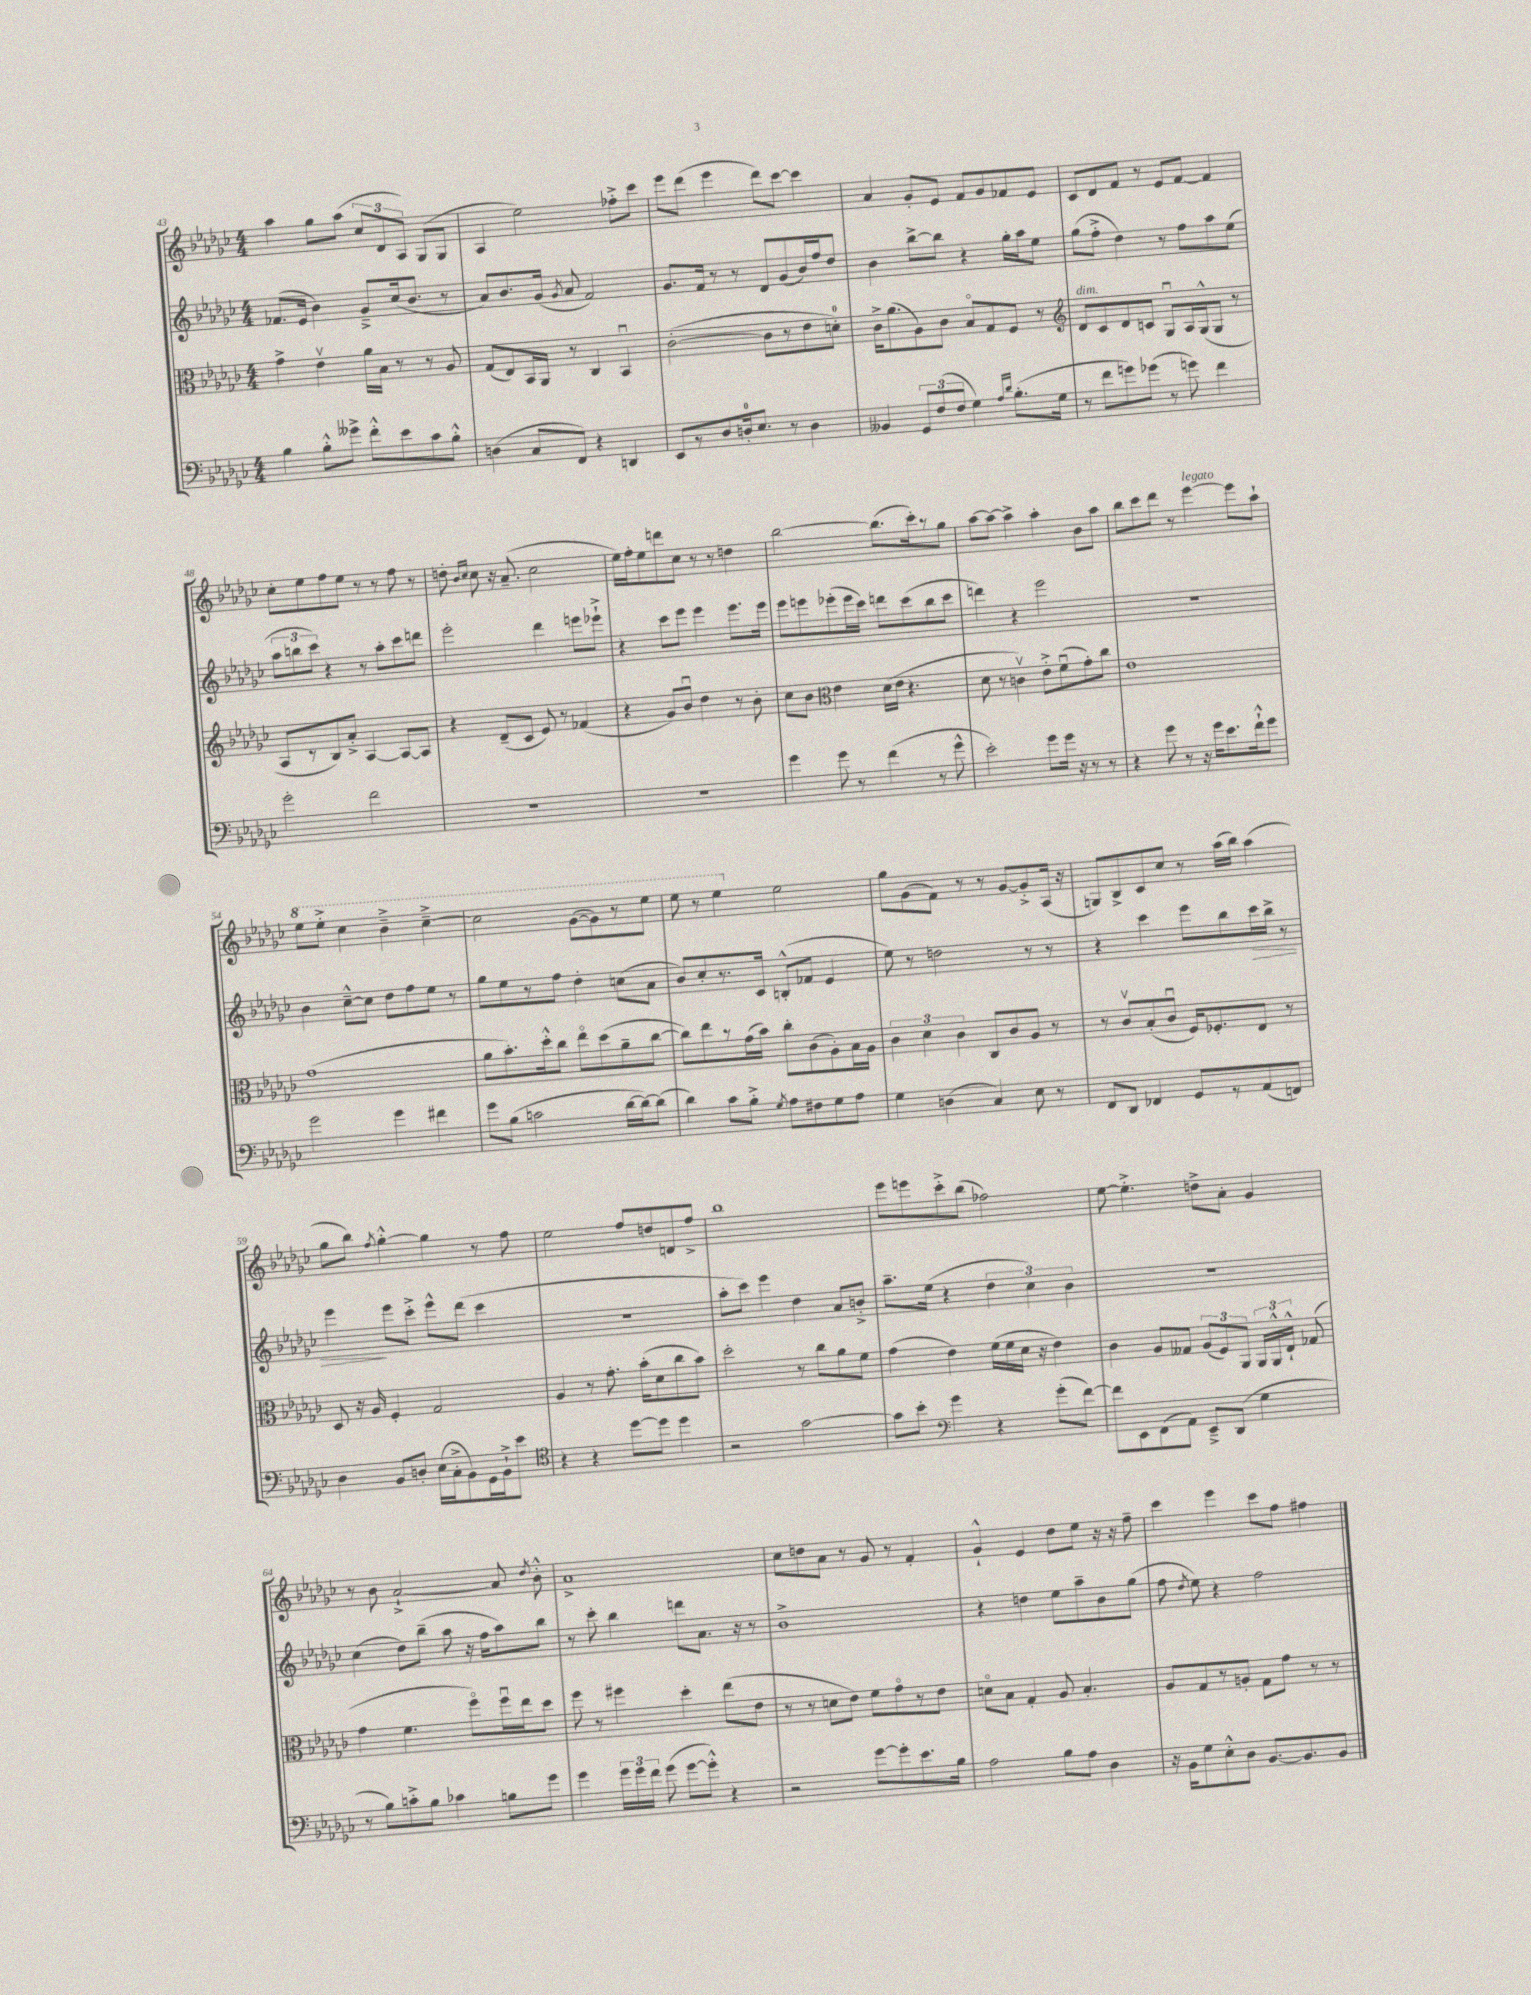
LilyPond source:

<<
\new StaffGroup <<
\new Staff = "s0" {
    \clef treble \key ges \major \numericTimeSignature \time 4/4
    \autoBeamOff aes''4 ges''8[ aes''8]( \tuplet 3/2 { ces''8[ des'8 aes8]) } ges8[( ges8] |
    aes4 ees''2) fes''8[-.-> ces'''8] |
    ees'''8[ des'''8]( ees'''4 des'''8[) ces'''8]~ ces'''4 |
    aes'4 ges'8[-. ees'8] f'8[ ges'8 fes'8 ees'8] |
    ces'8[ des'8 f'8] r8 ees'8[ f'8]~ f'4 |
    ces''8[-. ees''8 f''8 ees''8] r8 r8 f''8 r8 |
    d''8-. \grace { bes'16[ ces''16] } ces''8 r16 aes'8.--( ces''2 |
    ees''16[) f''16-. ees''8 d'''8 ces''8] r8 r8 d''4 |
    bes''2~ bes''8.[( ces'''16-.) r8 ges''8] |
    aes''8[~ aes''8]~ aes''4-> aes''4-. bes'8[ aes''8] |
    bes''8[ ces'''8 des'''8] r8 ees'''4~^\markup { \italic "legato" } ees'''8[ aes''8]-! |
    \ottava #1 ees'''8[ ees'''8]-.-> ces'''4 bes''4---> ces'''4~---> |
    ces'''2 ges''8[~( ges''8) r8 ees'''8] |
    ees'''8 r8 ees'''4 \ottava #0 ees''2 |
    ges''8[ ges'8( f'8]) r8 r8 ges'8[~ ges'8-.-> aes16]( r16 |
    g8[) bes8-> ces'8 ces''8] r8 aes''16[( bes''16]) aes''4( |
    ges''8[ bes''8]) \acciaccatura { f''8 } ges''4~-.-^ ges''4 r8 f''8 |
    ees''2 f''8[ d''8 d'8 f''8]-> |
    bes''1 |
    ees'''8[ e'''8 ces'''8-.-> bes''8]( fes''2) |
    ees''8~ ees''4.-.-> d''8[-> aes'8]-. ges'4 |
    r8 bes'8 aes'2~-!-> aes'8 \acciaccatura { des''8 } bes'8-.-^ |
    aes'1-> |
    ces''8[ d''8 aes'8] r8 ges'8 r8 f'4-. |
    ges'4-!-^ ees'4 des''8[ ees''8] r16 r16 f''8-- |
    ces'''4 ees'''4 ces'''8[ f''8] fis''4 \bar "|." |
}
\new Staff = "s1" {
    \clef treble \key ges \major \numericTimeSignature \time 4/4
    \autoBeamOff fes'8.[( ees'16] bes'4) ges'8[---> ces''16( bes'8.] r8 |
    aes'8[) bes'8. ges'16]( \acciaccatura { ges'8 } aes'8 f'2) |
    ges'8.[ f'16] r8 r8 des'8[ ges'8( bes'16) f''16 des''8] |
    bes'4 bes''8[~-> bes''8] r4 ges''16[-. aes''16 ees''8] |
    ges''8[( f''8]-.-> des''4) r8 f''8[ aes''8 ees''8]( |
    \tuplet 3/2 { aes''8[ b''8 ces'''8]) } r4 r8 aes''8[-. ces'''8 d'''8] |
    ees'''2-. des'''4 e'''8[ ees'''8]-!-> |
    r4 ces'''8[ ees'''8] ees'''4 ees'''8.[ ees'''16] |
    ees'''8[ e'''8 ees'''8-.( ees'''16 ces'''16]) d'''8[ ces'''8( bes''8 ces'''8] |
    d'''4) r4 ees'''2 |
    R1 |
    bes'4 ces''8[~---^ ces''8] des''8[ f''8 ees''8] r8 |
    ges''8[ ees''8 r8 f''8] des''4-. c''8[( aes'8] |
    bes'8[) ces''8-. r8. ces'16] b8[-.-^( fes'8] ees'4 |
    ees''8) r8 d''2 r8 r8 |
    r4 ces'''4 ees'''8[ bes''8 ces'''16\> bes''16]-> r8 |
    ees'''4\! ees'''8[ ces'''8]-.-> ees'''8[-^ des'''8]( ces'''4 |
    R1 |
    aes''8[-. ces'''8]) ees'''4 des''4 aes'8[ b'8]-.-> |
    aes''8.[-- ees''16]( r4 \tuplet 3/2 { des''4 ces''4) bes'4 } |
    R1 |
    ces''4( des''8[) bes''8]--( aes''8 r16 f''16[ aes''8) bes''8] |
    r8 ces'''8-. bes''4 d'''8[ aes'8.] r16 r8 |
    bes'1-> |
    r4 d''4 ees''8[ aes''8-- bes'8 ges''8]( |
    f''8 \acciaccatura { des''8 } ees''8) r4 f''2 \bar "|." |
}
\new Staff = "s2" {
    \clef alto \key ges \major \numericTimeSignature \time 4/4
    \autoBeamOff ges'4-> ees'4\upbow aes'16[ bes16] r8 r8 aes8 |
    ges8[( ees8) bes,16 aes,16] r8 ces4 bes,4\downbow |
    ces'2~-.( ces'8[ r8 ees'8 d'8]-0-.) |
    ces'16[-> aes'8.( aes8) ces'8] bes8[\flageolet ges8 f8] r8 |
    \clef treble des'8[^\markup { \italic "dim." } ces'8 des'8 c'8] ges8[\downbow aes16 ges16-^( ges8] r8 |
    aes8[ r8 bes8) aes'8]-.-> aes4~ aes8[~ aes8] |
    r4 des'8[--( ces'8] ees'8) r8 fes'4( |
    r4 ges'8[) bes'8]\downbow des''4 r8 bes'8-. |
    ces''8[ bes'8] \clef alto ees'4 des'16[( ees'16] r4. |
    des'8 r8 c'4\upbow) ees'8[-.-> f'8\downbow( ges'8-.) ces''8] |
    ees'1 |
    ges'1( |
    aes'8[ bes'8.-.) des''16-.-^ ces''8] ees''8[\flageolet des''8( aes'8-- ces''8]~ |
    ces''8[) ees''8 r8 ges'16( bes'16]) ces''8[-. ces'8( aes8-.) bes16 aes16] |
    \tuplet 3/2 { ces'4 des'4 ces'4 } ces8[ ces'8 aes8] r8 |
    r8 ces'8[\upbow bes8-.( ces'8]\downbow f16[) fes8.-. ees8] r8 |
    des8 r16 aes16 f4-. ges2 |
    aes4 r8 ges'8.-. bes'16[-.( des'8 ces''8 bes'8]) |
    des''2-. r8 ces''8[ aes'8 f'8] |
    ges'4( ees'4) f'16[( f'16 des'16] r16 ees'4) |
    ces'4 aes8[ geses8] \tuplet 3/2 { aes8[( f8) aes,8] } \tuplet 3/2 { aes,16[ aes,16-^ ees16]-!-^ } ges8( |
    ges'4 f'4. f''8[\flageolet) f''16\downbow ees''16 des''8] |
    f''8 r8 fis''4 des''4-. ees''8[( ees'8] |
    r8 r8 d'8[ ees'8]) f'8[ ges'8\flageolet r8 ees'8] |
    d'8[\flageolet bes8] ges4-. aes8 bes4.-. |
    aes8[ ges8 r8 a8]-. ges8[ ges'8] r8 r8 \bar "|." |
}
\new Staff = "s3" {
    \clef bass \key ges \major \numericTimeSignature \time 4/4
    \autoBeamOff bes4 bes8[-.-^ geses'8]-> f'8[-.-^ ees'8 ces'8 bes8]-.-^ |
    d4( ces8[ f,8]) r4 d,4 |
    ees,8[ r8 des8 d16-0-. ees8.] r8 d4 |
    beses,4 \tuplet 3/2 { ges,8[ f8( f8] } ges4) \grace { aes16[ des'16] } bes8.[-.( ges16] |
    r8 f'8[ g'8) ges'8]( r8 g'8) f'4 |
    ges'2-. f'2 |
    R1 |
    R1 |
    ges'4 ges'8 r8 f'4( r8 ges'8-^ |
    ees'2-.) ges'8[ ges'16] r16 r8 r8 |
    r4 ges'8 r8 r16 ges'16[ ees'8. f'16-!-^ ges'8] |
    ges'2 ges'4 fis'4 |
    ges'8[ bes8]( c'2 des'16[~ des'16~) des'8]( |
    des'4) ces'8[ bes8]-.-> \acciaccatura { ges8 } aes8[ fis8 ges8 aes8] |
    ges4 d4( ces4) ees8 r8 |
    f,8[ des,8] fes,4 ges,8[ r8 aes,8( f,8]) |
    des4 bes,8[ d8]-. ees16[( ces16-.-> bes,8) ges,16 bes,16-!-> ees'8] |
    \clef tenor r4 r4 des''8[~ des''8] des''4 |
    r2 ges'2~ |
    ges'8[ bes'8]-. \clef bass ges'4 r4 ges'8[-.( f'8]~) |
    f'8[ ees,8 f,8( aes,8]) ees,8[---> des,8]( ges4 |
    r8 bes8[) c'8-.-> bes8] ces'4 b8[ ges'8] |
    ges'4 \tuplet 3/2 { ges'16[ ges'16 f'16] } ges'8( ges'8[~ ges'8]-.-^) r4 |
    r2 ges'8[~ ges'8-. ees'8. bes16] |
    aes2 bes8[ aes8] des4 |
    r16 bes,16[ ges8 ees8-.-^ des8] bes,8.[~ bes,8. bes,8] \bar "|." |
}
>>
>>
\layout { \context { \Score currentBarNumber = #43 } }
